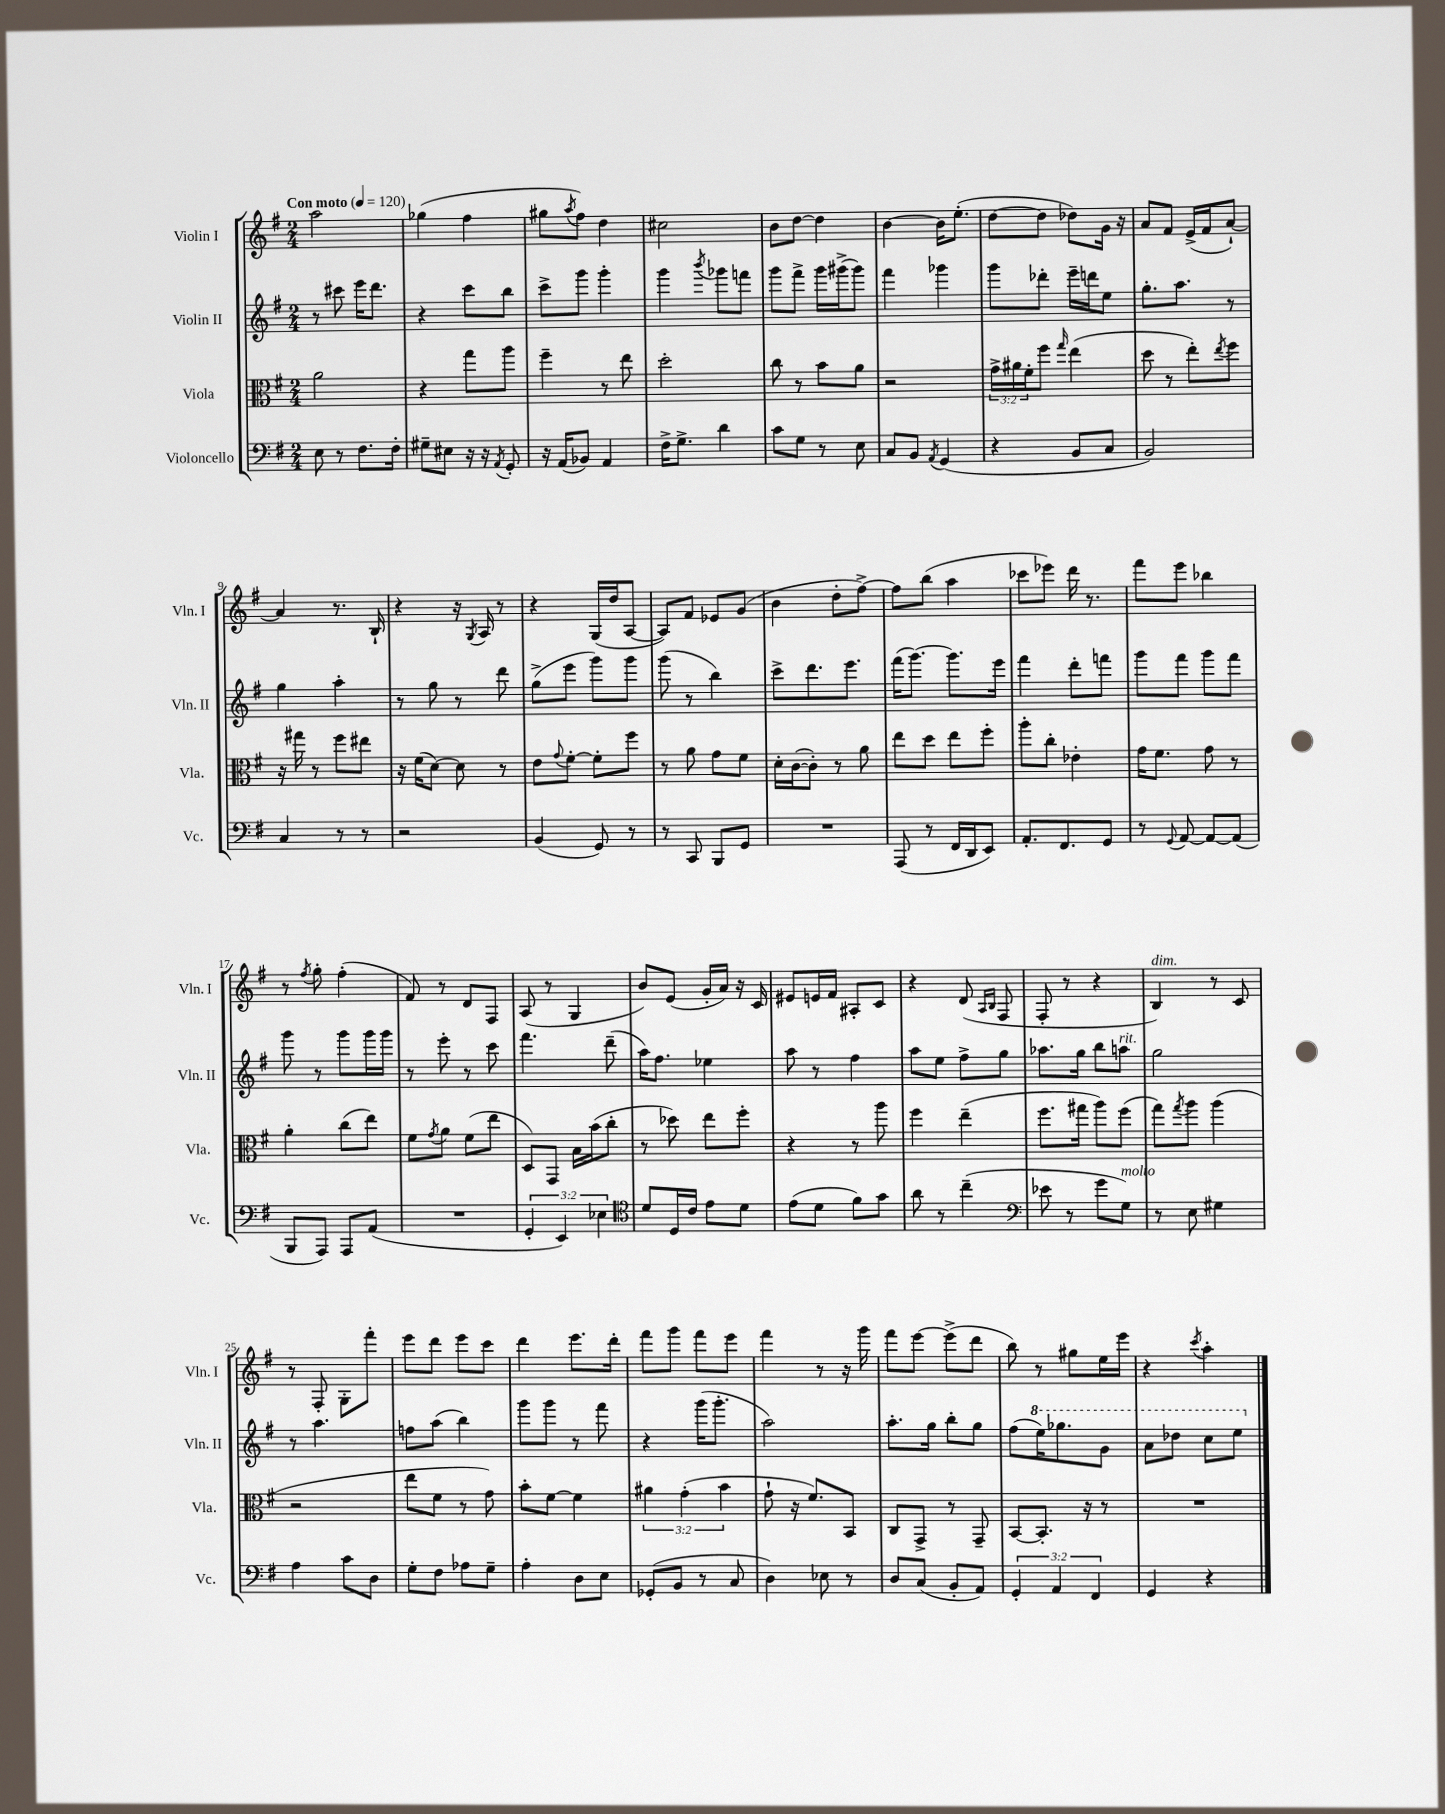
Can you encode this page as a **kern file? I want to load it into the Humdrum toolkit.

**kern	**kern	**kern	**kern
*staff4	*staff3	*staff2	*staff1
*clefF4	*clefC3	*clefG2	*clefG2
*k[f#]	*k[f#]	*k[f#]	*k[f#]
*M2/4	*M2/4	*M2/4	*M2/4
*MM120	*MM120	*MM120	*MM120
8E\	2a\	8r	2aa\
8r	.	8ccc#\	.
8.F#\L	.	16eee\LK	.
.	.	8.ddd\J	.
16F#'\Jk	.	.	.
=	=	=	=
8G#~\L	4r	4r	(4gg-\
8E#\J	.	.	.
16r	8gg\L	8ccc\L	4ff#\
16r	.	.	.
8qAA/	.	.	.
8GG'/	8aa\J	8bb\J	.
=	=	=	=
16r	4ff#~\	8ccc^\L	8gg#\L
(16AA/LK	.	.	.
.	.	.	8qaa/
8BB-/J)	.	8ggg\J	8ff#\J)
4AA/	8r	4ggg'\	4dd\
.	8ee\	.	.
=	=	=	=
16F#^\LK	2dd'\	4ggg\	2cc#\
8.G^\J	.	.	.
.	.	8qbbb/	.
4d\	.	8ggg-\L	.
.	.	8fff\J	.
=	=	=	=
8c\L	8cc\	8ggg\L	8b\L
8G\J	8r	8fff#^\J	[8dd\J
8r	8b\L	16ggg\LL	4dd\]
.	.	(16ggg#^\J	.
8E\	8a\J	8ggg#\J)	.
=	=	=	=
8C/L	2r	4fff#\	[4b\
8BB/J	.	.	.
8qAA/	.	.	.
(4GG/	.	4ggg-\	16b\]LK
.	.	.	(8.ee'\J
=	=	=	=
4r	24g^\LL	8ggg\L	[8dd\L
.	24a#\	.	.
.	24f#'\J	.	.
.	8ff#\J	8ddd-'\J	8dd\]J
.	16qqgg/	.	.
8BB/L	(4ee\	16eee~\LL	8dd-\L)
.	.	16ddd\J	.
8C/J	.	8ee\J	16g\Jk
.	.	.	16r
=	=	=	=
2BB/)	8dd\	8.gg'\L	8a/L
.	8r	.	8f#/J
.	.	8.aa\J	.
.	8ee'\L)	.	(16e^/LL
.	.	.	16f#/J
.	8qee/	.	.
.	8ff#\J	8r	[8a`/J)
=	=	=	=
4C/	16r	4gg\	4a/]
.	16gg#\	.	.
.	8r	.	.
8r	8ff#\L	4aa'\	8.r
8r	8ee#\J	.	.
.	.	.	16B`/
=	=	=	=
2r	16r	8r	4r
.	(16f#\LK	.	.
.	[8d\J)	8gg\	.
.	8d\]	8r	16r
.	.	.	8qG/
.	.	.	16A/
.	8r	8ddd\	8r
=	=	=	=
(4BB/	8e\L	(8gg^\L	4r
.	8qqg/	.	.
.	[8f#'\J	8eee\J	.
8GG/)	8f#'\]L	8ggg\L)	(16G/LL
.	.	.	16dd/J
8r	8ff#\J	8ggg\J	[8A/J
=	=	=	=
8r	8r	(8ggg\	8A/]L)
8CC/	8a\	8r	8f#/J
8BBB/L	8g\L	4bb\)	8e-/L
8GG/J	8f#\J	.	(8g/J
=	=	=	=
2r	16d'\LL	8ccc^\L	4b\
.	([16c\J	.	.
.	8c'\]J)	8.ddd\	.
.	8r	.	8dd'\L
.	.	8.eee\J	.
.	8a\	.	[8ff#^\J)
=	=	=	=
(8AAA/	8ee\L	(16fff#\LK	8ff#\]L
.	.	[8.ggg\J)	.
8r	8dd\J	.	(8bb\J
16FF#/LL	8ee\L	8.ggg\]L	4aa\
16DD/J	.	.	.
8EE/J)	8ff#'\J	.	.
.	.	16eee\Jk	.
=	=	=	=
8.AA'/L	8aa'\L	4fff#\	8ccc-\L
.	8cc'\J	.	8eee-\J)
8.FF#/	.	.	.
.	4e-'\	8ddd'\L	16ddd\
.	.	.	8.r
8GG/J	.	8fff\J	.
=	=	=	=
8r	16g\LK	8ggg\L	8fff#\L
.	8.f#\J	.	.
8qqGG/	.	.	.
[8AA/	.	8fff#\J	8eee\J
8AA/_L	8g\	8ggg\L	4bb-\
(8AA/]J	8r	8fff#\J	.
=	=	=	=
8BBB/L	4a'\	8ggg\	8r
.	.	.	8qff#/
8AAA/J)	.	8r	8gg'\
8AAA/L	(8cc\L	8ggg\L	(4ff#'\
(8AA/J	8ee\J)	16ggg\L	.
.	.	16ggg\JJ	.
=	=	=	=
2r	8f#\L	8r	8f#/)
.	8qg/	.	.
.	8a\J	8eee'\	8r
.	(8f#\L	8r	8d/L
.	8ee\J	8ccc\	8F#/J
=	=	=	=
6GG'/	8D/L)	4.fff#\	(8A/
.	8GG/J	.	8r
6EE/)	.	.	.
.	16B\LL	.	4G/
.	(16b\J	.	.
6E-\	.	.	.
.	8cc'\J	(8ddd~\	.
=	=	=	=
*clefC4	*	*	*
8d/L	8r	16aa\LK)	8b/L)
.	.	8.ff#\J	.
16D/L	8dd-\)	.	(8e/J
16c/JJ	.	.	.
8e\L	8ee\L	4ee-\	16g'/LL
.	.	.	16a/JJ)
8d\J	8ff#'\J	.	16r
.	.	.	16c/
=	=	=	=
(8e\L	4r	8aa\	8e#/L
8d\J	.	8r	16e/L
.	.	.	16f#/JJ
8f#\L)	8r	4ff#\	8A#'/L
8g\J	8aa\	.	8c/J
=	=	=	=
8a\	4ff#\	8aa\L	4r
8r	.	8ee\J	.
(4cc~\	(4ee~\	8ff#^\L	(8d/
.	.	.	16qqA/LL
.	.	.	16qqB/JJ
.	.	8gg\J	8F#/
=	=	=	=
*clefF4	*	*	*
8e-\	8.ff#\L	8.aa-\L	8F#'/
8r	.	.	8r
.	16gg#\Jk	16gg\Jk	.
8g\L	8aa\L)	8bb\L	4r
8G\J)	(8ff#\J	8aa\J	.
=	=	=	=
8r	8gg\L)	2gg\	4B/)
.	8qgg/	.	.
8E\	8aa\J	.	.
4G#\	(4aa\	.	8r
.	.	.	8c/
=	=	=	=
4A\	2r	8r	8r
.	.	4.aa\	8F#'/
8c\L	.	.	8G'\L
8D\J	.	.	8fff#'\J
=	=	=	=
8G'\L	8ee\L	8ff\L	8eee\L
8F#\J	8f#\J	(8aa\J	8ddd\J
8A-\L	8r	4bb\)	8eee\L
8G~\J	8g\)	.	8ccc\J
=	=	=	=
4A'\	8b'\L	8ggg\L	4ddd\
.	[8f#\J	8ggg\J	.
8D\L	4f#\]	8r	8.eee\L
8E\J	.	8fff#\	.
.	.	.	16ddd'\Jk
=	=	=	=
(8GG-'/L	6a#\	4r	8fff#\L
8BB/J	.	.	8ggg\J
.	(6g'\	.	.
8r	.	(16ggg\LK	8fff#\L
.	.	8.ggg'\J	.
.	6b\	.	.
8C/	.	.	8eee\J
=	=	=	=
4D\)	8g`\	2aa\)	4fff#\
.	16r	.	.
.	8.f#/L)	.	.
8E-\	.	.	8r
8r	8BB/J	.	16r
.	.	.	16ggg\
=	=	=	=
8D/L	8C/L	8.aa'\L	8fff#\L
(8C/J	8GG^/J	.	[8eee\J
.	.	16gg\Jk	.
8BB'/L	8r	8bb'\L	(8eee^\]L
8AA/J)	8GG~/	8gg\J	8ddd\J
=	=	=	=
6GG'/	[8BB/L	(8ff#\L	8bb\)
.	8.BB'/]J	16eee\K)	8r
6AA/	.	.	.
.	.	8.ggg-\	.
.	.	.	8gg#\L
.	16r	.	.
6FF#/	.	.	.
.	8r	8gg\J	16ee\L
.	.	.	16eee\JJ
=	=	=	=
4GG/	2r	8aa\L	4r
.	.	8ddd-\J	.
.	.	.	8qccc/
4r	.	8ccc\L	4aa'\
.	.	8eee\J	.
==	==	==	==
*-	*-	*-	*-
